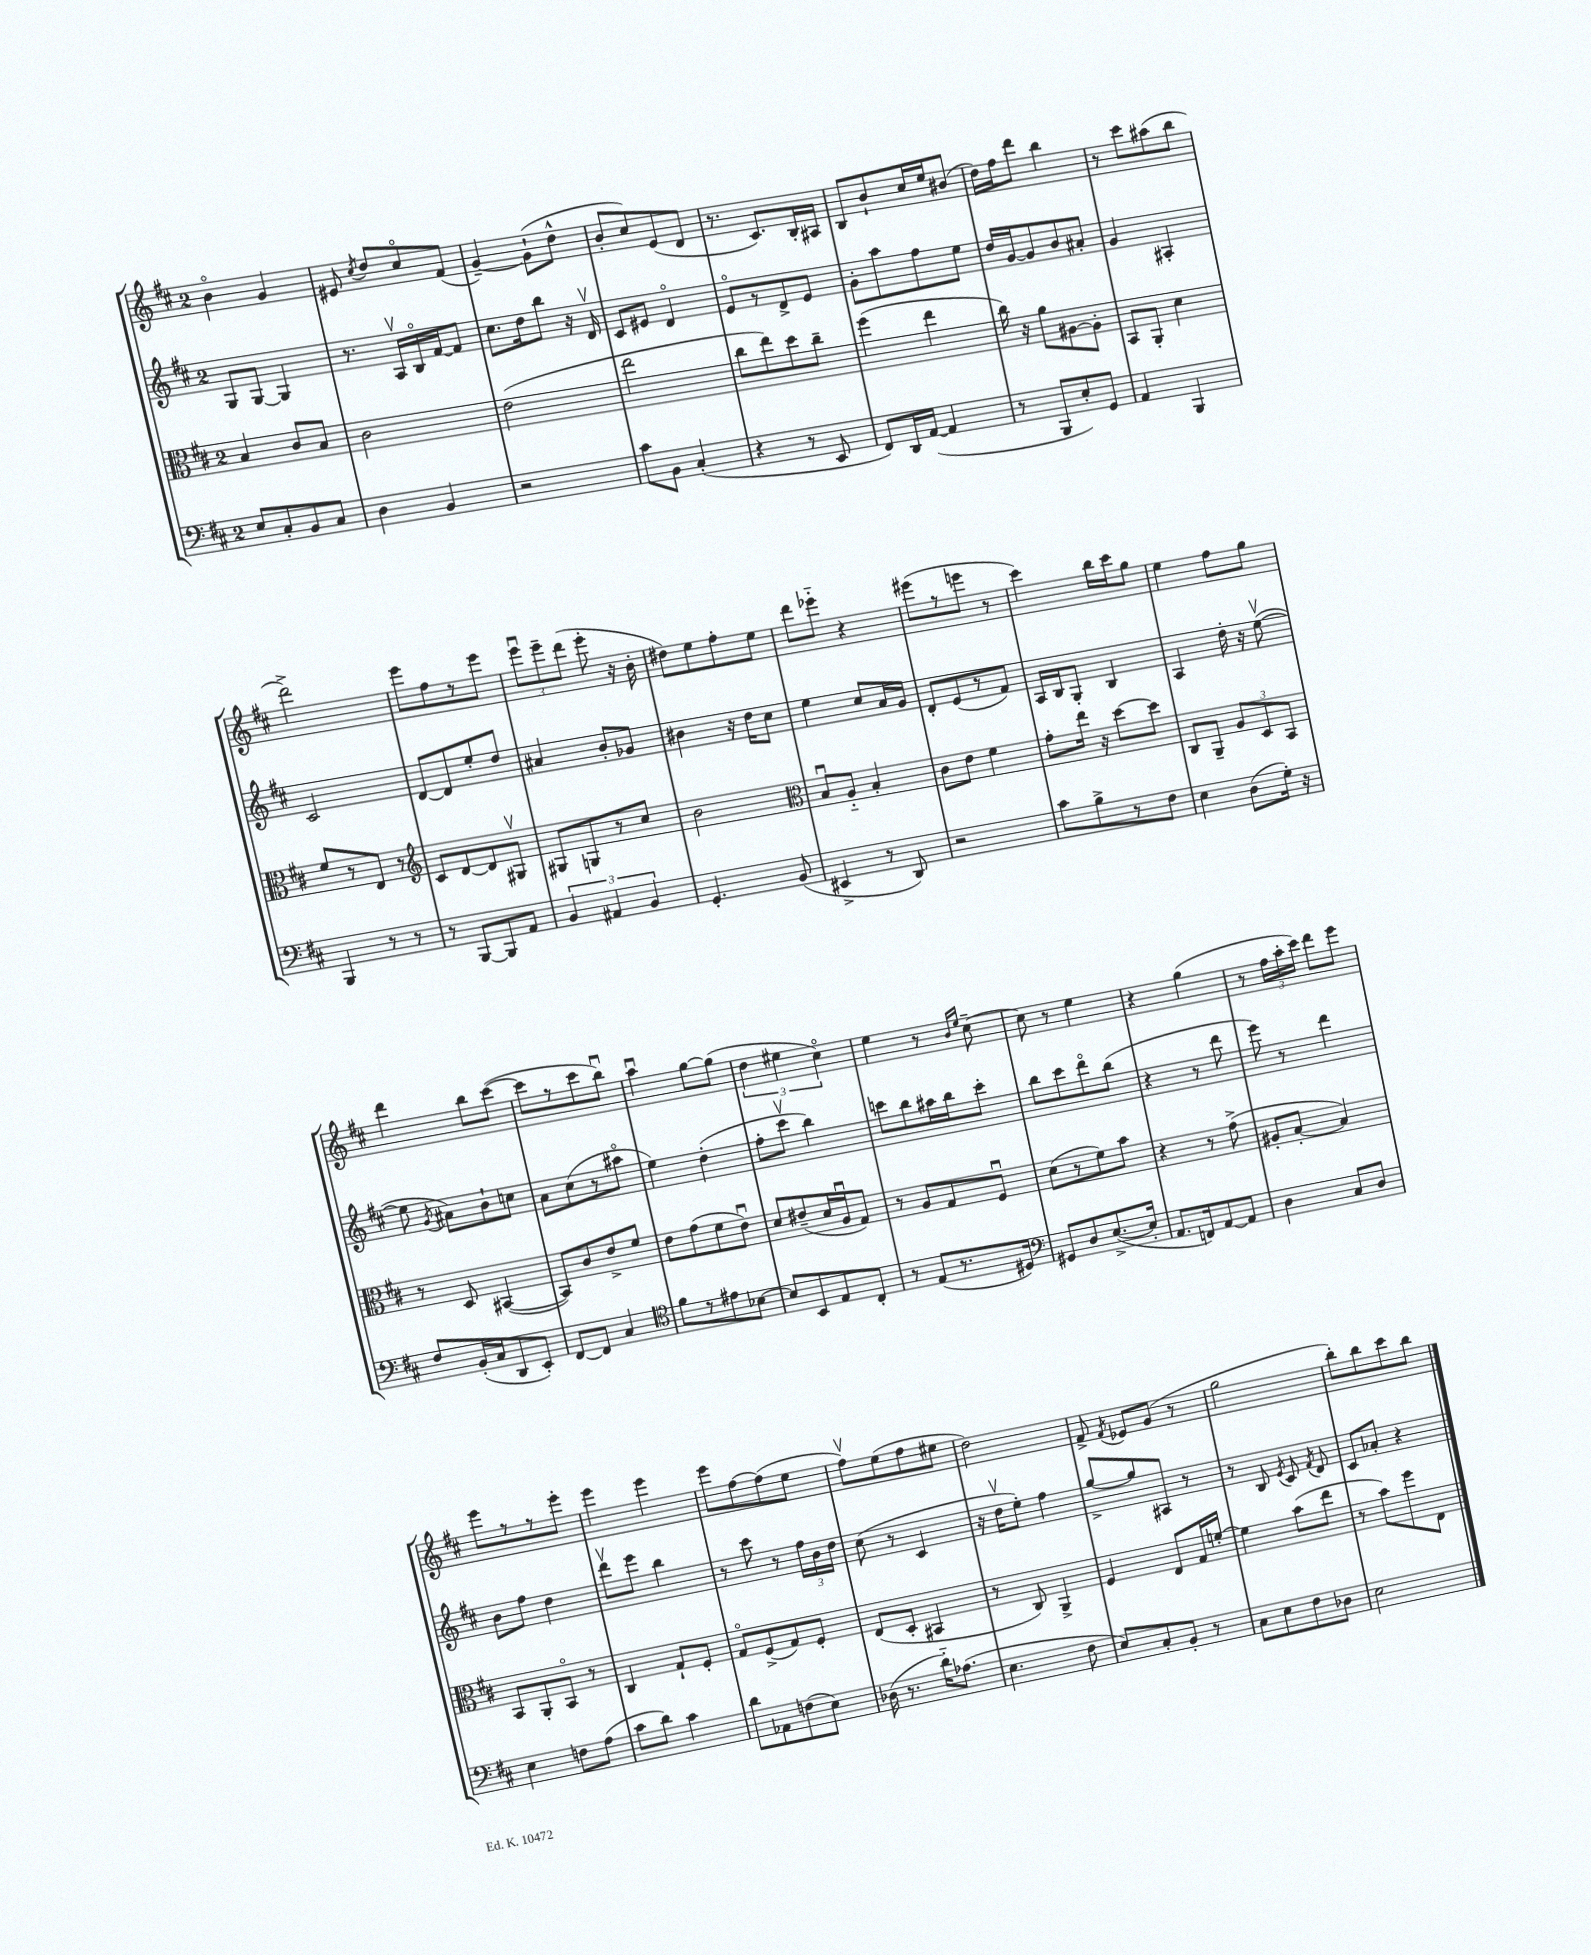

**kern	**kern	**kern	**kern
*part4	*part3	*part2	*part1
*staff4	*staff3	*staff2	*staff1
*clefF4	*clefC3	*clefG2	*clefG2
*k[f#c#]	*k[f#c#]	*k[f#c#]	*k[f#c#]
*M2/4	*M2/4	*M2/4	*M2/4
=25	=25	=25	=25
8E/L	4B/	8G/L	4b\
8C#'/	.	[8G/J	.
8BB/	8c#/L	4G/]	4g/
8C#/J	8B/J	.	.
=26	=26	=26	=26
4D\	2c#\	8.r	8e#X/
.	.	.	8qcc#/
.	.	.	8dd/L
.	.	16Av/LL	.
4BB/	.	16B/	8cc#/
.	.	[16f#/J	.
.	.	8f#/J]	(8f#/J
=27	=27	=27	=27
2r	(2e\	8.cc#\L	[4g~/)
.	.	16dd\k	.
.	.	8bb\J	(8g`\L]
.	.	16r	8dd^^\J
.	.	16dv/	.
=28	=28	=28	=28
8c#\L	2ee\	8c#/L	8b'/L
8BB\J	.	8e#X/J	8cc#/)
(4C#'/	.	4d/	(8e/
.	.	.	8d/J
=29	=29	=29	=29
4r	8cc#\L	8e/L	8.r
.	8ee\)	8r	.
.	.	.	8.c#/L)
8r	8dd\	8d^/	.
8EE/	8cc#~\J	8e/J	16B'/L
.	.	.	16A#X/JJ
=30	=30	=30	=30
8FF#/L)	(4ff#\	8g'\L	8B/L
16DD/L	.	8aa\	8b`/
([16AA/JJ	.	.	.
4AA/]	4ee\	8ff#\	16cc#/L
.	.	.	16ee/J
.	.	8ee\J	(8b#X/J
=31	=31	=31	=31
8r	16cc#\)	16dd/LL	16dd\LL)
.	16r	[16g/J	16ff#\J
8BBB/L	8a\L	8g/]	8ddd\J
8E'/)	[8A#X\	8b/	4bb\
8GG/J	8A#'\J]	8a#X'/J	.
=32	=32	=32	=32
4AA/	8BB/L	4g/	8r
.	8AA'/J	.	8ccc#\L
4BBB/	4d\	4A#X'/	(8aa#X\
.	.	.	8bb\J
!!LO:LB:g=z
=33	=33	=33	=33
4BBB/	8f#/L	2c#/	2ddd^\)
.	8r	.	.
8r	8E/J	.	.
8r	8r	.	.
=34	=34	=34	=34
*	*clefG2	*	*
8r	8c#/L	[8d/L	8eee\L
[8BBB/L	[8d/	8d/]	8ff#\
8BBB/]	8d/]	8ee'/	8r
8AA/J	8G#Xv/J	8dd/J	8eee\J
=35	=35	=35	=35
6BB/	8G#X/L	4a#X/	12eeeu\L
.	.	.	12eee~\
.	8Gn/	.	.
6AA#X/	.	.	(12ddd\J
.	8r	8b'/L	8eee'\
6BB/	.	.	.
.	8cc#/J	8g-X/J	16r
.	.	.	16b'\
=36	=36	=36	=36
4.GG'/	2b\	4b#X\	8dd#X\L)
.	.	.	8ee\
.	.	16r	8ff#'\
.	.	16dd\KL	.
(8BB/	.	8cc#\J	8ee\J
=37	=37	=37	=37
*	*clefC3	*	*
4EE#X^/	8Bu/L	4ee\	8ddd\L
.	8A/J	.	8eee-X\J
8r	4B'/	8cc#/L	4r
8DD/)	.	16a/L	.
.	.	16g/JJ	.
=38	=38	=38	=38
2r	8c#\L	8d'/L	(8eee#X\L
.	8e\J	(8e/	8r
.	4f#\	8r	8eeen\J
.	.	8f#/J)	8r
=39	=39	=39	=39
8c#\L	8g'\L	16A/LL	4ccc#\)
.	.	16B/J	.
8B^\	16ee\Jk	8G'/J	.
.	16r	.	.
8r	[8dd\L	4B/	16bb\LL
.	.	.	16ccc#\J
8F#\J	8dd\J]	.	8gg\J
=40	=40	=40	=40
4E\	8C#/L	4A/	4ee\
.	8AA~/J	.	.
(8D\L	12A/L	16dd'\	8ff#\L
.	.	16r	.
.	12D/	.	.
16G'\Jk)	.	([8eev\	8gg\J
.	12BB/J	.	.
16r	.	.	.
!!LO:LB:g=z
=41	=41	=41	=41
8F#/L	8r	8ee\]	4ddd\
.	.	8qg/	.
(16BB'/L	8D/	8a#X\L)	.
16C#/J	.	.	.
8DD/	([4BB#X/	8b`\	8bb\L
8EE'/J)	.	8ccn\J	([8ccc#\J
=42	=42	=42	=42
[8FF#/L	8BB#/L])	8a\L	8ccc#\L]
8FF#/J]	8c#/	(8cc#\	8r
4C#/	8e^/	8r	8ccc#\
.	8f#/J	8aa#X\J	8bbu\J)
=43	=43	=43	=43
*clefC4	*	*	*
8f#\L	8e\L	4ee\)	4aau\
8r	(8g\	.	.
8e#X\	8f#\	(4dd'\	[8gg\L
[8B-X\J	8eu\J)	.	(8gg\J]
=44	=44	=44	=44
8B-/L]	8d/L	8ff#'\L	6dd\
8BB/	(8e#X~/	8ccc#v\J	.
.	.	.	6ee#X\
8E/	16d/L	4bb\)	.
.	16Au/J	.	.
.	.	.	6cc#\)
8C#'/J	8G/J)	.	.
=45	=45	=45	=45
8r	8r	8cccn\L	4ee\
(8E/L	8A/L	8bb\	.
8.r	8G/	16aa#X\L	8r
.	.	16bb\J	.
.	.	.	16qqb/LL
.	.	.	16qqee/JJ
.	8F#u/J	8ccc'\J	[8cc#~\
16D#X/Jk)	.	.	.
=46	=46	=46	=46
*clefF4	*	*	*
8GG#X/L	(8d\L	8bb\L	8cc#\]
8D/	8r	8ccc#\	8r
([8.E^/	8f#\)	8ddd\	4ee\
.	8b\J	(8bb\J	.
16E'/Jk]	.	.	.
=47	=47	=47	=47
8.AA/L	4r	4r	4r
16FFn/k)	.	.	.
[8AA/	8r	8r	(4gg\
8AA/J]	(8g^\	8ddd\	.
=48	=48	=48	=48
4D\	8A#X'/L	8eee\)	8r
.	[8B'/J	8r	24ff#\LL
.	.	.	24aa'\
.	.	.	24ccc#\JJ)
8C#/L	4B/])	4ddd\	8ddd\L
8D/J	.	.	8eee\J
!!LO:LB:g=z
=49	=49	=49	=49
4E\	8BB/L	8b\L	8eee\L
.	8AA'/	8ff#\J	8r
8Fn\L	8BB/J	4dd\	8r
(8A\J	8r	.	8eee'\J
=50	=50	=50	=50
8c#\L	4C#/	8dddv\L	4eee\
8d\J)	.	8eee\J	.
4c#\	8G`/L	4bb\	4eee\
.	8F#'/J	.	.
=51	=51	=51	=51
8d\L	8G/L	8r	8eee\L
8AA-X\	(8F#^/	8ccc#\	[8ff#\
(8Fn\	8G/)	8r	(8ff#\]
8E\J)	8F#'/J	24ff#\LL	8ee\J
.	.	24b\	.
.	.	24dd\JJ	.
=52	=52	=52	=52
(16D-X\	(8E/L	(8cc#\	8ff#v\L)
8.r	.	.	.
.	8D'/J	8r	(8ee\
16d\KL)	4BB#X/	4c#/	8ff#\
(8.A-X\J	.	.	.
.	.	.	8ee#X\J
=53	=53	=53	=53
4.E\	8r	16r	2dd\)
.	.	16ddv\KL	.
.	8C#/)	8ee'\J)	.
.	4AA^/	4ff#\	.
8F#\	.	.	.
=54	=54	=54	=54
8E/L)	4F#/	[8gg^/L	8f#^/
.	.	.	8qf#/
8C#'/	.	8gg/]	8e-X/L
8BB'/J	8E/L	8A#X/J	(8g/J
8r	16G/L	8r	8r
.	[16fn'/JJ	.	.
=55	=55	=55	=55
8C#\L	4f\]	8r	2gg\
8E\	.	8B/	.
.	.	8qe/	.
8F#\	(8b\L	8c#/	.
.	.	8qf#/	.
8D-X\J	8ee\J	8d/	.
=56	=56	=56	=56
2E\	8r	8c#/L	8bb'\L)
.	8b\L)	8a-X'/J	8bb\
.	8ff#\	4r	8ccc#\
.	8E\J	.	8bb\J
==	==	==	==
*-	*-	*-	*-
